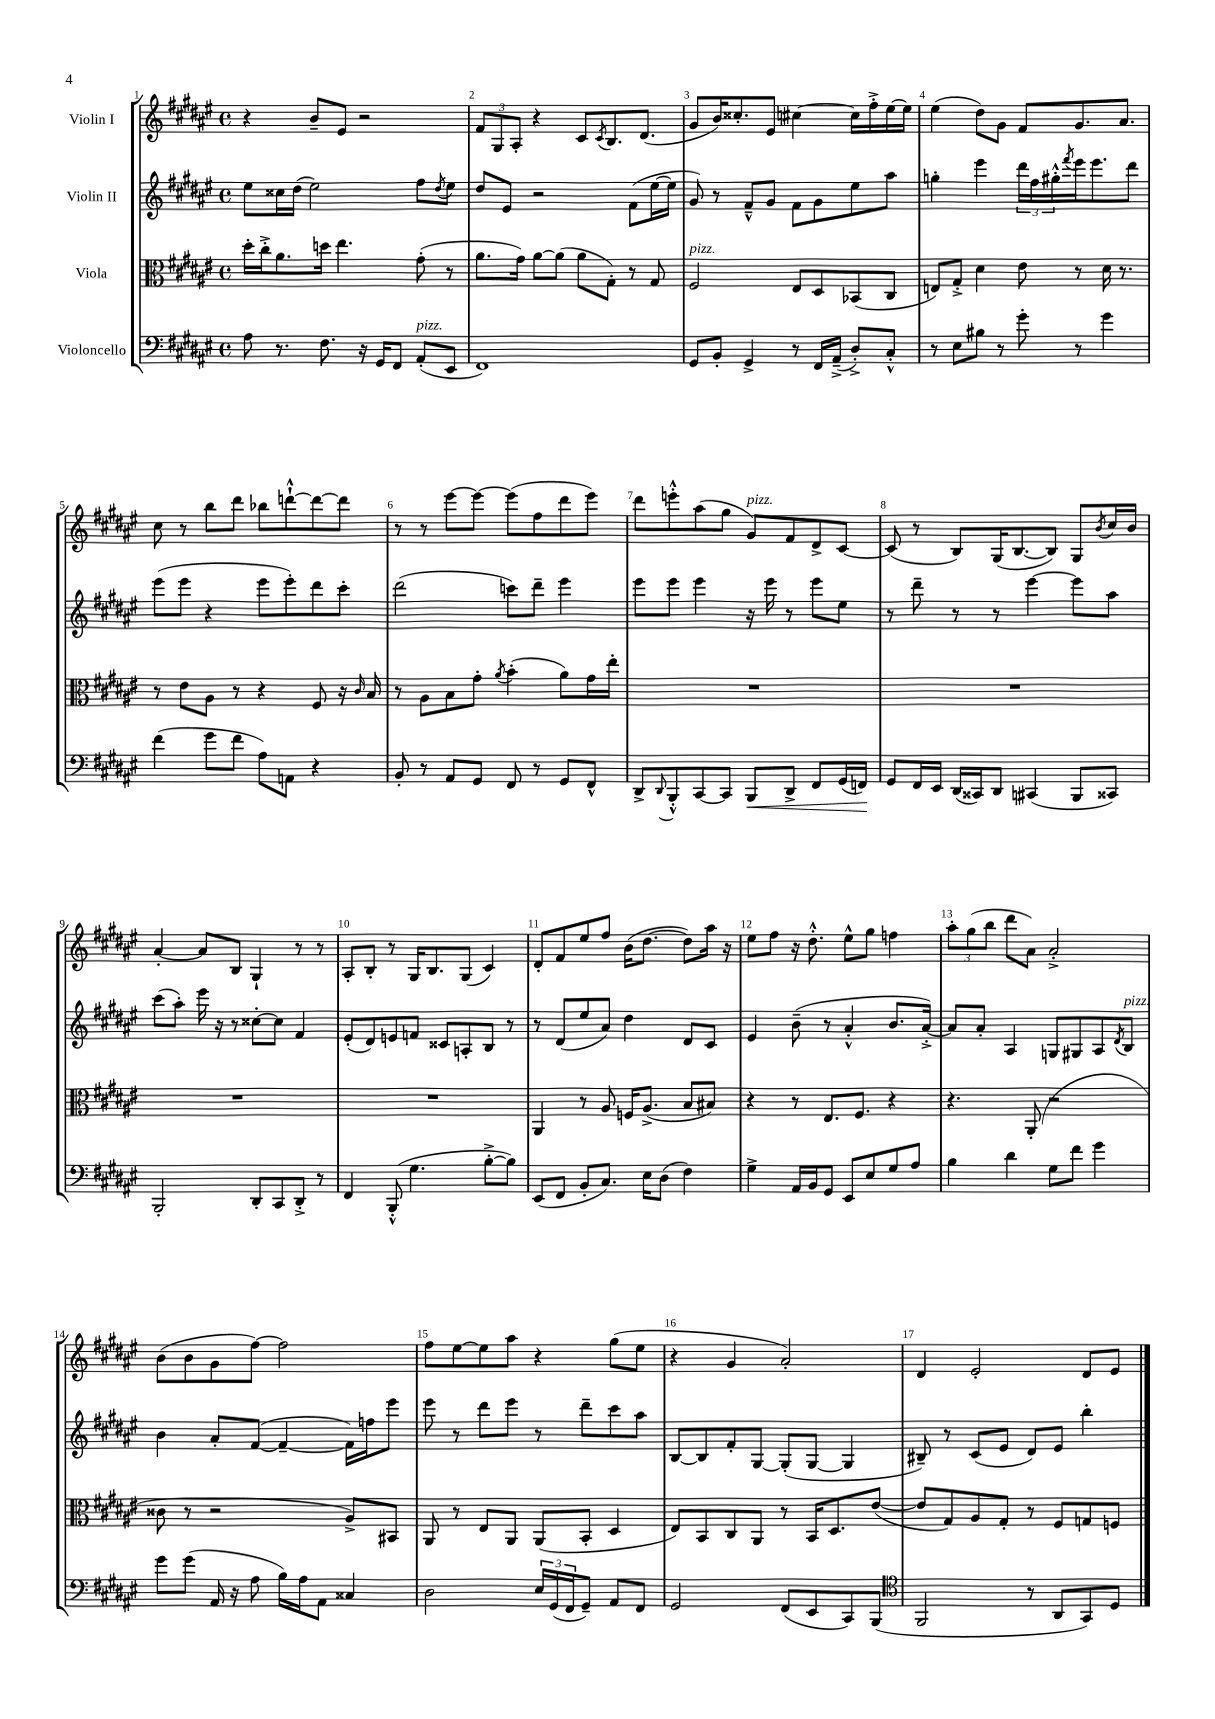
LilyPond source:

<<
\new StaffGroup <<
\new Staff = "s0" \with { instrumentName = "Violin I" } {
    \clef treble \key fis \major \defaultTimeSignature \time 4/4
    r4 b'8-- eis'8 r2 |
    \tuplet 3/2 { fis'8 gis8 ais8-. } r4 cis'8 \acciaccatura { cis'8 } b8. dis'8.( |
    gis'8 b'16) cisis''8.-. eis'8 cis''4~ cis''16 fis''16-.-> eis''16~ eis''16 |
    eis''4( dis''8) gis'8 fis'8 gis'8. ais'8. |
    cis''8 r8 b''8 dis'''8 bes''8 d'''8~-!-^ d'''8~ d'''8 |
    r8 r8 eis'''8~ eis'''8~ eis'''8( fis''8 dis'''8 eis'''8) |
    dis'''8 e'''8-.-^ ais''8( gis''8 gis'8^\markup { \italic "pizz." }) fis'8 dis'8-> cis'8~ |
    cis'8( r8 b8) gis16( b8.~ b8) gis8 \acciaccatura { b'8 } cis''16 b'16 |
    ais'4~-. ais'8 b8 gis4-! r8 r8 |
    ais8-. b8-. r8 gis16 b8. gis8( cis'4) |
    dis'8-. fis'8 eis''8 fis''8 b'16( dis''8.~ dis''8) ais''16 r16 |
    eis''8 fis''8 r16 dis''8.-.-^ eis''8-^ gis''8 f''4 |
    \tuplet 3/2 { ais''8-. gis''8( b''8 } dis'''8 ais'8) ais'2-.-> |
    b'8( b'8 gis'8 fis''8~) fis''2 |
    fis''8 eis''8~ eis''8 ais''8 r4 gis''8( eis''8 |
    r4 gis'4 ais'2-.) |
    dis'4 eis'2-. dis'8 eis'8 \bar "|." |
}
\new Staff = "s1" \with { instrumentName = "Violin II" } {
    \clef treble \key fis \major \defaultTimeSignature \time 4/4
    eis''8 cisis''16 dis''16( eis''2) fis''8 \acciaccatura { dis''8 } eis''8 |
    dis''8 eis'8 r2 fis'8( eis''16~ eis''16 |
    gis'8) r8 fis'8---^ gis'8 fis'8 gis'8 eis''8 ais''8 |
    g''4-. eis'''4 \tuplet 3/2 { dis'''16 fis''16 gis''16-.-^ } \acciaccatura { fis'''8 } eis'''16 eis'''8. dis'''8 |
    eis'''8( eis'''8 r4 eis'''8 eis'''8-.) dis'''8 cis'''8-. |
    dis'''2( c'''8) dis'''8-- eis'''4 |
    eis'''8 eis'''8 eis'''4 r16 eis'''16 r8 eis'''8 eis''8 |
    r8 dis'''8-- r8 r8 eis'''4~ eis'''8 ais''8 |
    cis'''8( ais''8-.) eis'''16 r16 r8 cisis''8~-. cisis''8 fis'4 |
    eis'8-.( dis'8) e'8 f'8 cisis'8 a8-. b8 r8 |
    r8 dis'8( eis''8 ais'8) dis''4 dis'8 cis'8 |
    eis'4 b'8--( r8 ais'4-.-^ b'8. ais'16~-.->) |
    ais'8 ais'8-. ais4 g8 gis8 ais8 \acciaccatura { dis'8 } b8^\markup { \italic "pizz." } |
    b'4 ais'8-. fis'8~( fis'4~-- fis'16) f''16 eis'''8 |
    eis'''8 r8 dis'''8 eis'''8 r8 dis'''8-- cis'''8 ais''8 |
    b8~ b8 fis'8-. gis8~ gis8-.( gis8~ gis4 |
    bis8--) r8 cis'8( eis'8 dis'8) eis'8 b''4-. \bar "|." |
}
\new Staff = "s2" \with { instrumentName = "Viola" } {
    \clef alto \key fis \major \defaultTimeSignature \time 4/4
    dis''16-. cis''16-.-> ais'8. d''16 eis''4. gis'8-.( r8 |
    ais'8. gis'16) ais'8~ ais'8( ais'8 gis8-.) r8 gis8 |
    fis2^\markup { \italic "pizz." } eis8 dis8 bes,8( cis8 |
    e8) gis8-.-> dis'4 eis'8 r8 dis'16 r8. |
    r8 eis'8 ais8 r8 r4 fis8 r16 \grace { cis'16 } b16 |
    r8 ais8 b8 gis'8-. \acciaccatura { ais'8 } b'4-.( ais'8) gis'16 eis''16-. |
    R1 |
    R1 |
    R1 |
    R1 |
    ais,4 r8 ais8 f16 ais8.->( b8 bis8) |
    r4 r8 eis8. fis8. r4 |
    r4. ais,8-.( r2 |
    cisis'8 r8 r2 ais8->) bis,8 |
    ais,8 r8 eis8 ais,8 ais,8( b,8-. dis4 |
    eis8) b,8 cis8 ais,8 r8 b,16 dis8. eis'8~( |
    eis'8 gis8) ais8 gis8-. r8 fis8 g8 f8 \bar "|." |
}
\new Staff = "s3" \with { instrumentName = "Violoncello" } {
    \clef bass \key fis \major \defaultTimeSignature \time 4/4
    ais8 r8. fis8. r16 gis,16 fis,8 ais,8-.^\markup { \italic "pizz." }( eis,8 |
    fis,1) |
    gis,8 b,8-. gis,4-> r8 fis,16 ais,16--->( dis8-.->) cis8-.-^ |
    r8 eis8 bis8 r8 gis'8-. r8 gis'4 |
    fis'4( gis'8 fis'8 ais8) a,8 r4 |
    b,8-. r8 ais,8 gis,8 fis,8 r8 gis,8 fis,8-^ |
    dis,8-> \appoggiatura { dis,8 } b,,8-.-^ cis,8~ cis,8 b,,8\< dis,8-> fis,8 gis,16( f,16\!) |
    gis,8 fis,16 eis,16 dis,16( cisis,16) dis,8 cis,4( b,,8 cisis,8) |
    b,,2-. dis,8-. cis,8 dis,8-.-> r8 |
    fis,4 b,,8-.-^( gis4. b8~-.-> b8) |
    eis,8( fis,8 b,8-. cis8.) eis16 dis8( fis4) |
    gis4-> ais,16 b,16 gis,8 eis,8 eis8 gis8 ais8 |
    b4 dis'4 gis8 fis'8 gis'4 |
    gis'8 gis'8( ais,16 r16 ais8 b16) ais16 ais,8 cisis4 |
    dis2 \tuplet 3/2 { eis16 gis,16( fis,16 } gis,8--) ais,8 fis,8 |
    gis,2 fis,8( eis,8 cis,8) b,,8( |
    \clef tenor fis,2 r8 ais,8 gis,8) dis8 \bar "|." |
}
>>
>>
\layout { \context { \Score \override BarNumber.break-visibility = ##(#f #t #t) barNumberVisibility = #all-bar-numbers-visible } }
